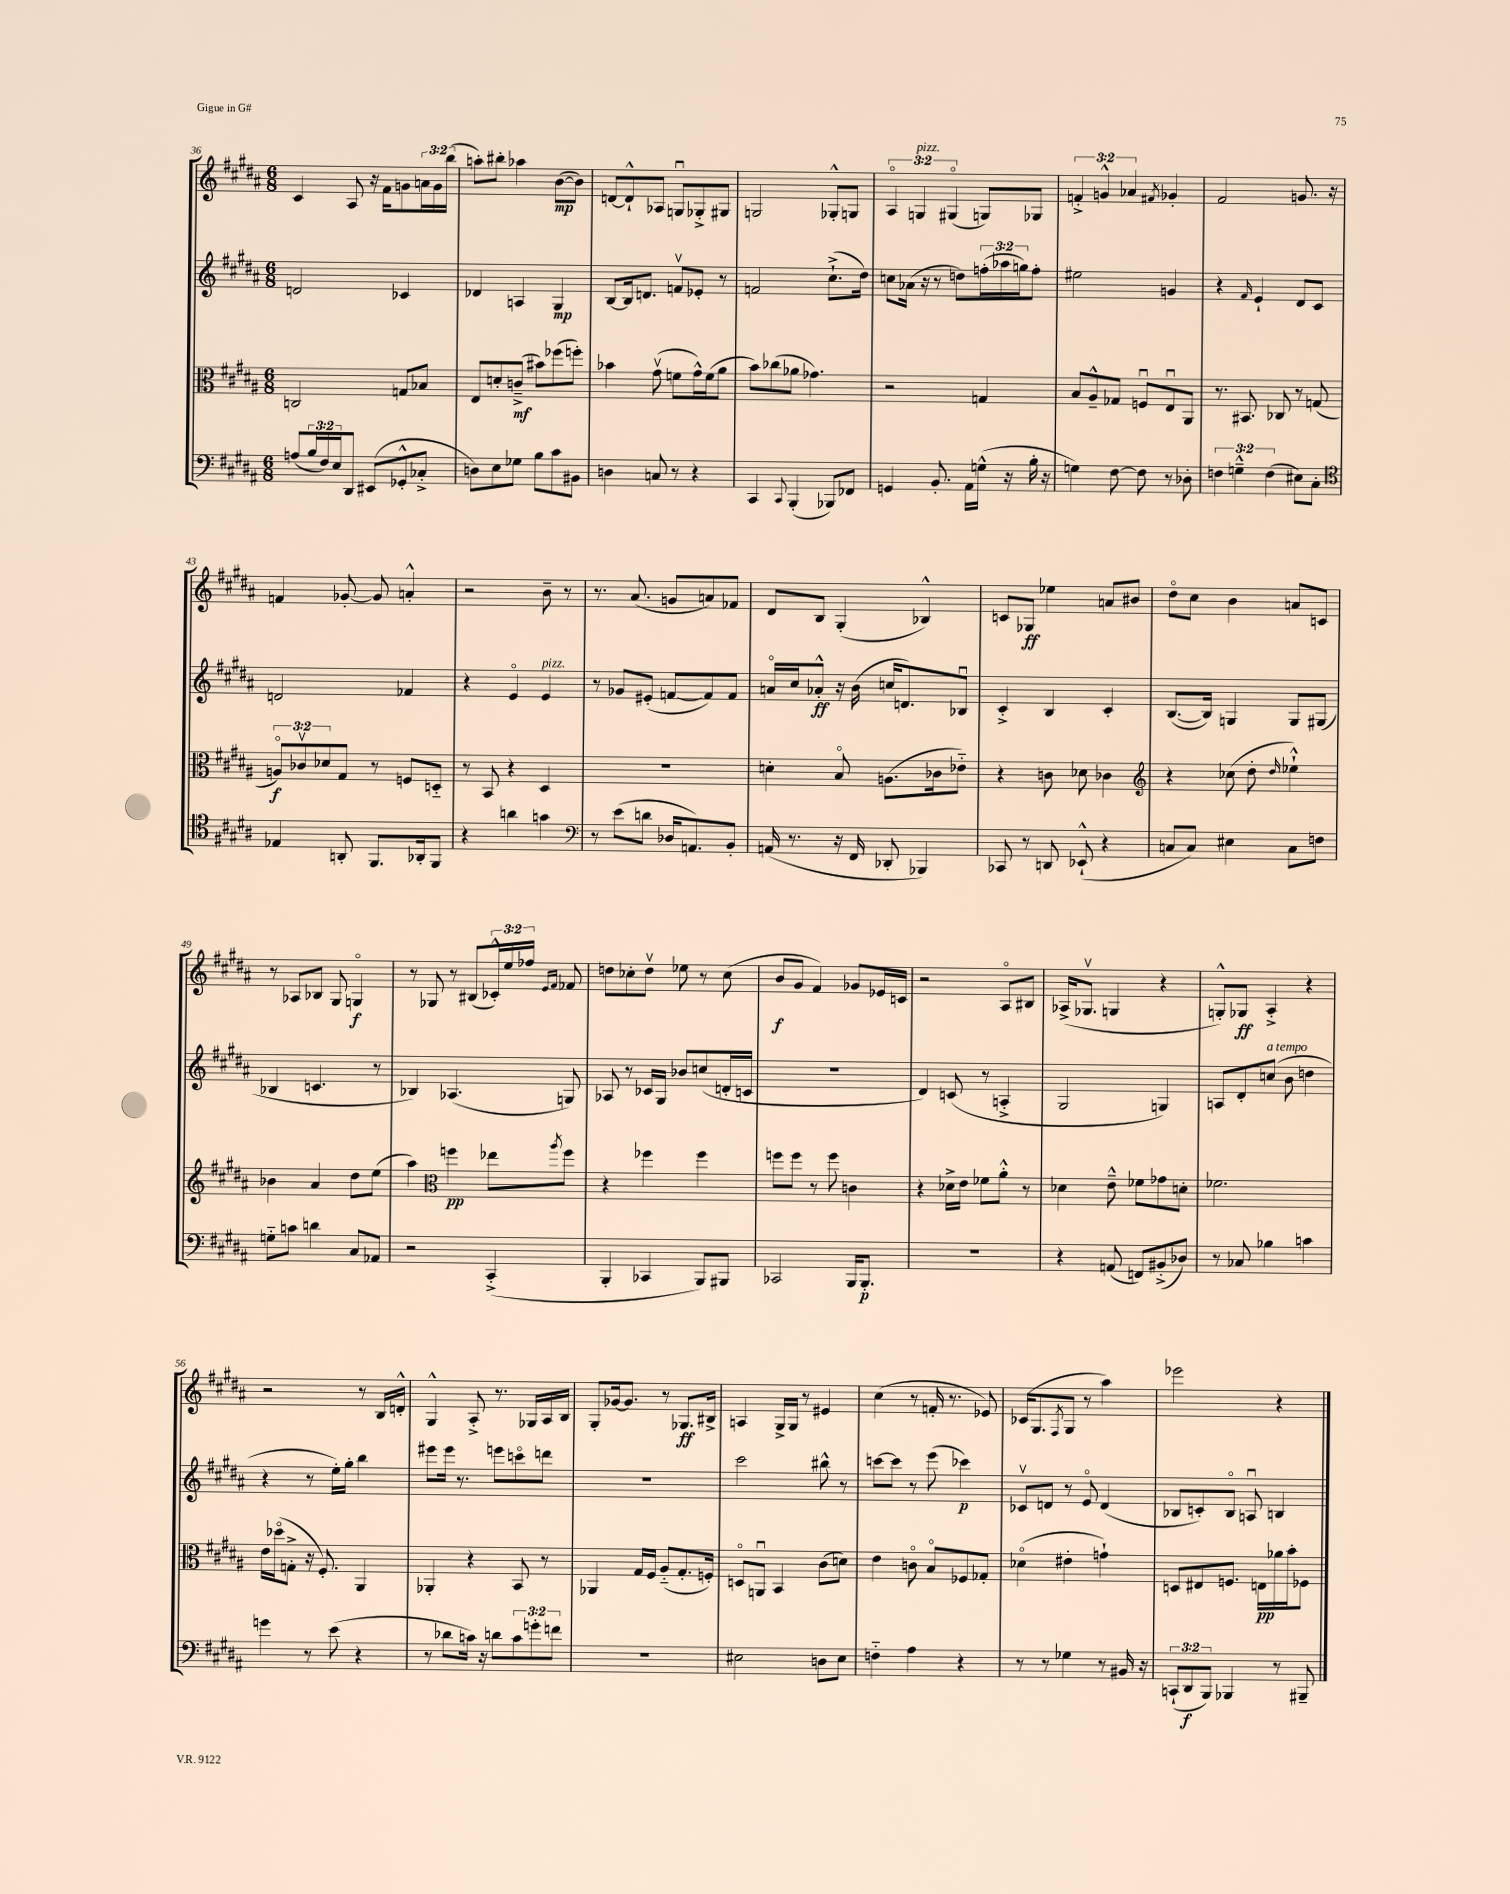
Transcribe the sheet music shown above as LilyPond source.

<<
\new StaffGroup <<
\new Staff = "s0" {
    \clef treble \key b \major \numericTimeSignature \time 6/8 \override Staff.TupletNumber.text = #tuplet-number::calc-fraction-text
    cis'4 ais8 r16 fis'16 g'8 \tuplet 3/2 { a'16 g'16 b''16( } |
    a''8-.) bis''8-. aes''4 b'8~\mp( b'8) |
    d'8~ d'8-!-^ aes8 g8\downbow ges8-.-> gis8 |
    g2 ges8-.-^ g8 |
    \tuplet 3/2 { ais4\flageolet g4^\markup { \italic "pizz." } gis4\flageolet( } g8) ges8 |
    \tuplet 3/2 { f'4-.-> g'4-^ aes'4 } \acciaccatura { fis'8 } ges'4-. |
    fis'2 g'8. r16 |
    f'4 ges'8~-. ges'8 a'4-.-^ |
    r2 b'8-- r8 |
    r8. ais'8.( g'8 a'8) fes'8 |
    dis'8 b8 gis4-.( bes4-^) |
    c'8 ges8\ff ees''4 a'8 bis'8 |
    dis''8\flageolet cis''8 b'4 a'8 c'8 |
    r8 aes8 bes8 gis8 g4\flageolet\f |
    r8 ges8 r8 bis8( \tuplet 3/2 { ces'16-.-^) e''16 fes''16 } \grace { e'16 fis'16 } fes'8 |
    d''8 ces''8-. d''8\upbow ees''8 r8 ces''8( |
    b'8\f gis'8 fis'4) ges'8 ees'16 c'16 |
    r2 ais8\flageolet bis8 |
    aes16->( ges8.\upbow g4 r4 |
    g8-.-^) ges8\ff ais4-.-> r4 |
    r2 r8 b16 d'16-.-^ |
    gis4-^ ais8-.-> r8. ges16 ais16 b16 |
    gis8-. ges'16~ ges'8. r8 ges8.\ff bis16-> |
    a4 gis16-> gis16 r8 eis'4 |
    cis''4( r8 f'16-. r8. ees'8) |
    ces'16( gis8. \acciaccatura { fis8 } gis8 r8 ais''4) |
    ees'''2 r4 \bar "|." |
}
\new Staff = "s1" {
    \clef treble \key b \major \numericTimeSignature \time 6/8 \override Staff.TupletNumber.text = #tuplet-number::calc-fraction-text
    d'2 ces'4 |
    des'4 a4 gis4\mp |
    b8~ b16 d'8. f'8\upbow ees'8-. r8 |
    f'2 cis''8.-!->( dis''16) |
    c''8 aes'16( r16 r8 d''8) \tuplet 3/2 { f''16-.( aes''16 g''16) } f''8-. |
    eis''2 g'4 |
    r4 \grace { fis'16 } e'4-! dis'8 cis'8 |
    d'2 fes'4 |
    r4 e'4\flageolet e'4^\markup { \italic "pizz." } |
    r8 ges'8 eis'8-.( f'8~ f'8) f'8 |
    a'16\flageolet cis''16 aes'8-.-^\ff r16 b'16( c''16 d'8.) bes8\downbow |
    cis'4-.-> b4 cis'4-. |
    b8.~( b16) g4 g8 gis8( |
    bes4 c'4. r8 |
    bes4) aes4.( g8) |
    aes8 r8 ces'16 gis16 bes'8 c''8( d'16-. c'16 |
    R2. |
    dis'4) c'8( r8 a4-.-> |
    gis2 g4) |
    a8 dis'8-. c''8^\markup { \italic "a tempo" }( b'8 d''4 |
    r4 r8 e''16-.) gis''16-. b''4 |
    eis'''8 eis'''16 r8. e'''8 c'''8\flageolet d'''8 |
    R2. |
    cis'''2 bis''8-^ r8 |
    c'''8~ c'''8 r8 e'''8( ces'''4\p) |
    ces'8\upbow d'8 r8 e'8\flageolet d'4( |
    bes8 c'8-.) bes8\flageolet a8\downbow b4 \bar "|." |
}
\new Staff = "s2" {
    \clef alto \key b \major \numericTimeSignature \time 6/8 \override Staff.TupletNumber.text = #tuplet-number::calc-fraction-text
    c2 g8 bes8 |
    e8 d'8-. c'8--->\mf( bis'8) fes''8( f''8-.) |
    bes'4 gis'8\upbow( f'8 gis'16-^) f'16( ais'8 |
    b'8) ces''8( aes'8 ges'4.) |
    r2 g4 |
    b8 ais8---^ ges8 f8\downbow e8\downbow ais,8 |
    r8. bis,8. ces8 r8 g8( |
    \tuplet 3/2 { a8\flageolet\f) ces'8\upbow des'8 } gis8 r8 f8 d8-_ |
    r8 b,8 r4 dis4 |
    R2. |
    d'4-. b8\flageolet a8.( ces'16 ees'8-_) |
    r4 c'8 des'8 ces'4 |
    \clef treble r4 ces''8( dis''8-. \grace { dis''16 } ees''4-!-^) |
    bes'4 ais'4 dis''8 e''8( |
    ais''4) \clef alto f''4\pp ees''8 \acciaccatura { ais''8 } f''8 |
    r4 fes''4 fes''4 |
    f''8 f''8 r8 f''8 c'4 |
    r4 des'16-> e'16 fes'8 ais'8-.-^ r8 |
    des'4 e'8---^ fes'8 ges'8 d'8-. |
    fes'2. |
    e'16 des''16\flageolet( g8-.-> r16 fis8.-.) ais,4 |
    aes,4-. r4 b,8 r8 |
    aes,4 gis16 fis16 ais8-_( gis8.-. f16-.) |
    d8\flageolet a,8\downbow b,4 cis'8( d'8) |
    e'4 c'8\flageolet b8\flageolet fes8 ges8-. |
    des'4\flageolet( eis'4-. g'4-!) |
    d8 eis8 f8. e16\pp aes'16 b'16-. fes8 \bar "|." |
}
\new Staff = "s3" {
    \clef bass \key b \major \numericTimeSignature \time 6/8 \override Staff.TupletNumber.text = #tuplet-number::calc-fraction-text
    a8( \tuplet 3/2 { b16 fis16) e16 } dis,8 eis,8( ges,8-.-^ ces8-.-> |
    d8) e8 ges8 b8 cis'8 bis,8 |
    d4 c8 r8 r4 |
    cis,4 \appoggiatura { cis,8 } b,,4-.( bes,,8) fes,8 |
    g,4 b,8.-. ais,16 g16-^( r16 b16-. r16 |
    g4) fis8~ fis8 r8 des8-. |
    \tuplet 3/2 { f4 g4---^ f4( } eis8) cis8-. |
    \clef tenor ees4 a,8-. fis,8. aes,16-. fis,8 |
    r4 a'4 g'4 |
    \clef bass r8 e'8( d'8 des16 a,8.) b,8-. |
    a,16( r8. r16 fis,16 des,8-. bes,,4) |
    ces,8 r8 d,8 ees,8-!-^( r4 |
    c8 c8) eis4 c8 f8 |
    g8-_ c'8 d'4 cis8 aes,8 |
    r2 cis,4-.->( |
    b,,4-. ces,4 b,,8) bis,,8 |
    ces,2 b,,16 b,,8.-.\p |
    R2. |
    r4 a,8( f,8) bis,8-.->( des8) |
    r8 ces8 bes4 c'4 |
    g'4 r8 e'8( r4 |
    r8 des'8 c'16) r16 d'8 \tuplet 3/2 { c'8 g'8-. f'8 } |
    R2. |
    eis2 d8 eis8 |
    f4-_ ais4 r4 |
    r8 r8 ges4 r8 bis,16 r16 |
    \tuplet 3/2 { c,8-!( dis,8\f b,,8) } bes,,4 r8 bis,,8-- \bar "|." |
}
>>
>>
\layout { \context { \Score currentBarNumber = #36 } }
